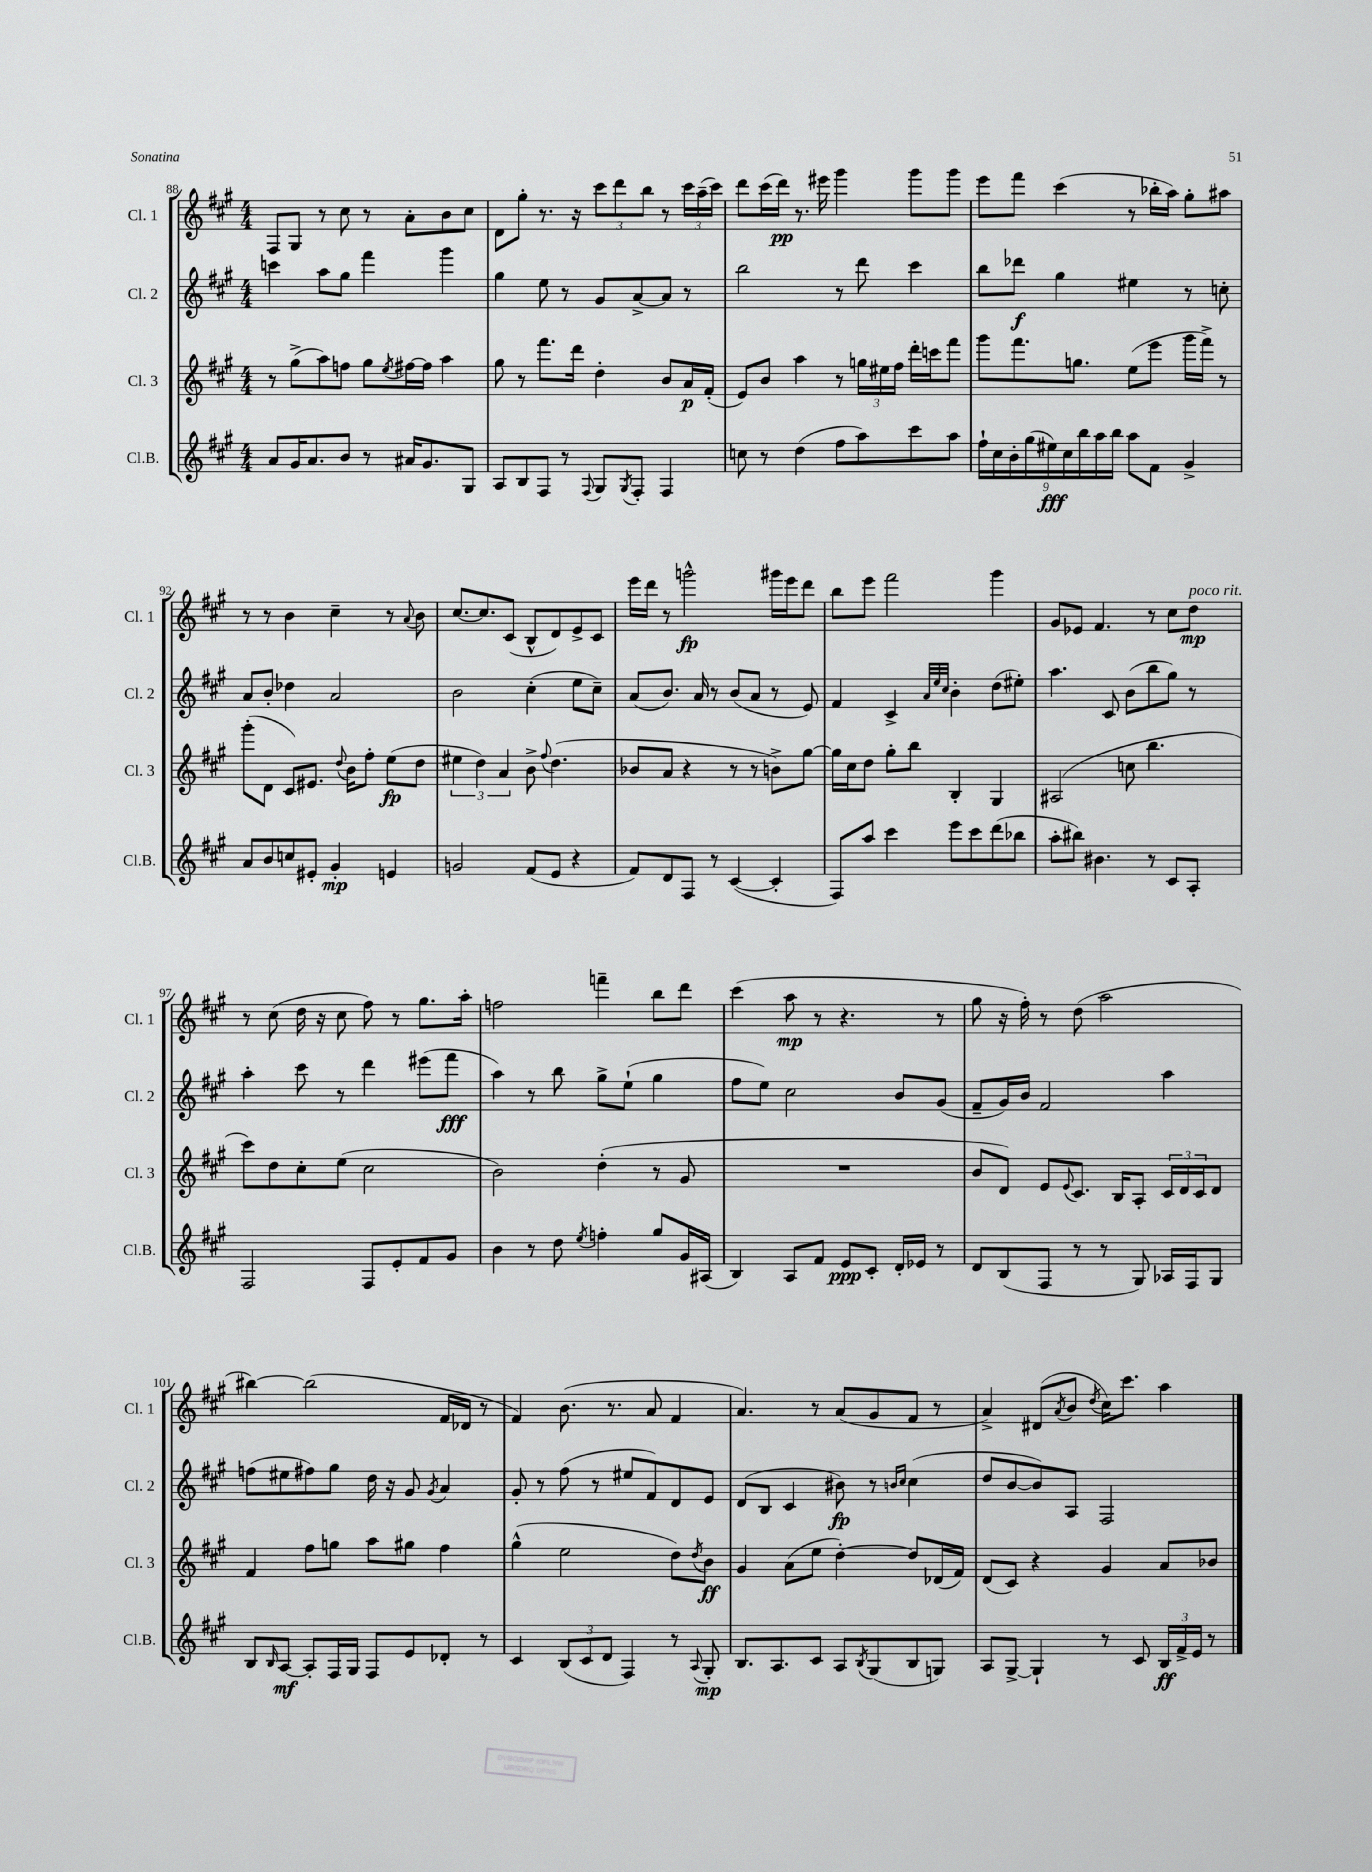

**kern	**kern	**kern	**kern
*staff4	*staff3	*staff2	*staff1
*clefG2	*clefG2	*clefG2	*clefG2
*k[f#c#g#]	*k[f#c#g#]	*k[f#c#g#]	*k[f#c#g#]
*M4/4	*M4/4	*M4/4	*M4/4
8a/L	8r	4ccc\	8F#/L
16g#/K	(8gg#^\L	.	8G#/J
8.a/	.	.	.
.	8aa\)	8aa\L	8r
8b/J	8ff\J	8gg#\J	8cc#\
8r	8gg#\L	4fff#\	8r
.	8qee/	.	.
16a#/LK	[16ff#\L	.	8a'\L
8.g#/	16ff#\]JJ	.	.
.	4aa\	4ggg#\	8b\
8G#/J	.	.	8cc#\J
=	=	=	=
8A/L	8gg#\	4gg#\	8d\L
8B/	8r	.	8gg#'\J
8F#/J	8.fff#\L	8ee\	8.r
8r	.	8r	.
.	16ddd\Jk	.	16r
8qqF#/	.	.	.
8G#/L	4dd'\	8g#/L	12ccc#\L
.	.	.	12ddd\
8qG#/	.	.	.
8F#'/J	.	[8a^/	.
.	.	.	12bb\J
4F#/	8b/L	8a/]J	8r
.	16a/L	8r	24ccc#\LL
.	.	.	(24aa~\
.	(16f#'/JJ	.	.
.	.	.	24ccc#\JJ)
=	=	=	=
8cc\	8e/L)	2bb\	8ddd\L
8r	8b/J	.	(16ccc#\L
.	.	.	16ddd\JJ)
(4dd\	4aa\	.	8.r
.	.	.	16eee#\
8ff#\L	8r	8r	4ggg#\
8aa\)	24gg\LL	8ddd\	.
.	24ee#\	.	.
.	24ff#\JJ	.	.
8ccc#\	16ddd'\LL	4ccc#\	8ggg#\L
.	16ccc\J	.	.
8aa\J	8fff#\J	.	8ggg#\J
=	=	=	=
18ff#`\LL	8ggg#\L	8bb\L	8eee\L
18cc#\	.	.	.
18b'\	.	.	.
.	8.fff#\	8ddd-\J	8fff#\J
(18gg#\	.	.	.
18ee#\)	.	.	.
.	.	4gg#\	(4ccc#\
18cc#\	.	.	.
.	8.gg\J	.	.
18bb\	.	.	.
18aa\	.	.	.
18bb\JJ	.	.	.
8aa\L	(8ee\L	4ee#\	8r
8f#\J	8eee\J	.	16bb-'\LL
.	.	.	16aa\JJ)
4g#^/	16ggg#\LL	8r	8gg#'\L
.	16fff#^\JJ)	.	.
.	8r	8cc'\	8aa#\J
=	=	=	=
8a/L	(8ggg#'\L	8a/L	8r
8b/	8d\J	8b'/J	8r
8cc/	8c#/L)	4dd-\	4b\
8e#'/J	8.e#/J	.	.
4g#'/	.	2a/	4cc#~\
.	8qqdd/	.	.
.	16b\LK	.	.
.	8ff#'\J	.	.
4e/	(8ee\L	.	8r
.	.	.	8qqa/
.	8dd\J	.	8b\
=	=	=	=
2g/	6ee#\	2b\	[8.cc#/L
.	6dd\)	.	.
.	.	.	8.cc#/]
.	6a/	.	.
.	.	.	(8c#/J
(8f#/L	8b^\	(4cc#'\	8B^^/L
.	8qqff#/	.	.
8e/J	(4.dd\	.	8d/)
4r	.	8ee\L	8e^/
.	.	8cc#~\J)	8c#/J
=	=	=	=
8f#/L)	8b-/L	(8a/L	16eee\LL
.	.	.	16ddd\JJ
8d/	8a/J	8.b/J)	8r
8F#/J	4r	.	2ggg^^\
.	.	16a/	.
8r	.	8r	.
([4c#/	8r	(8b/L	.
.	8r	8a/J	.
4c#'/]	8b^\L)	8r	16ggg#\LL
.	.	.	16eee\J
.	[8gg#\J	8e/)	8ddd\J
=	=	=	=
8F#/L)	16gg#\]LL	4f#/	8bb\L
.	16cc#\J	.	.
8aa/J	8dd\J	.	8eee\J
4ccc#\	8gg#'\L	4c#^/	2fff#\
.	8bb\J	.	.
.	.	32qqa/LLL	.
.	.	32qqee/	.
.	.	32qqcc#/JJJ	.
8eee\L	4B'/	4b'\	.
8ccc#\	.	.	.
(8ddd\	4G#/	(8dd\L	4ggg#\
8bb-\J	.	8ee#'\J)	.
=	=	=	=
8aa'\L	(2A#/	4.aa\	8g#/L
8bb#\J)	.	.	8e-/J
4.b#\	.	.	4.f#/
.	.	8c#/	.
.	8cc\	(8b\L	.
8r	4.bb\	8bb\	8r
8c#/L	.	8gg#\J)	8cc#\L
8A'/J	.	8r	8dd\J
=	=	=	=
2F#/	8ccc#\L)	4aa'\	8r
.	8dd\	.	(8cc#\
.	8cc#'\	8ccc#\	16dd\
.	.	.	16r
.	(8ee\J	8r	8cc#\
8F#/L	2cc#\	4ddd\	8ff#\)
8e'/	.	.	8r
8f#/	.	(8eee#\L	8.gg#\L
8g#/J	.	8fff#\J	.
.	.	.	16aa'\Jk
=	=	=	=
4b\	2b\)	4aa\)	2ff\
8r	.	8r	.
8dd\	.	8bb\	.
8qee/	.	.	.
4ff'\	(4dd'\	8gg#^\L	4fff~\
.	.	(8ee`\J	.
8gg#/L	8r	4gg#\	8bb\L
16g#/L	8g#/	.	8ddd\J
(16A#/JJ	.	.	.
=	=	=	=
4B/)	1r	8ff#\L	(4ccc#\
.	.	8ee\J)	.
8A/L	.	2cc#\	8aa\
8f#/J	.	.	8r
8e/L	.	.	4.r
8c#'/J	.	.	.
16d'/LL	.	8b/L	.
16e-/JJ	.	.	.
8r	.	(8g#/J	8r
=	=	=	=
8d/L	8b/L	8f#~/L	8gg#\
(8B/	8d/J)	16g#/L)	16r
.	.	16b/JJ	16ff#'\)
8F#/J	8e/L	2f#/	8r
.	8qqe/	.	.
8r	8.c#/J	.	(8dd\
8r	.	.	2aa\
.	16B/LK	.	.
8G#/)	8A'/J	.	.
16A-/LL	24c#/LL	4aa\	.
.	24d/	.	.
16F#/J	.	.	.
.	24c#/J	.	.
8G#/J	8d/J	.	.
=	=	=	=
8B/L	4f#/	(8ff\L	[4bb#\)
16qqB/	.	.	.
[8A/J	.	8ee#\	.
8A'/]L	8ff#\L	8ff#\)	(2bb#\]
16F#/L	8gg\J	8gg#\J	.
16G#/JJ	.	.	.
8F#/L	8aa\L	16dd\	.
.	.	16r	.
8e/	8gg#\J	8g#/	.
.	.	8qg#/	.
8d-'/J	4ff#\	4a/	16f#/LL
.	.	.	16d-/JJ
8r	.	.	8r
=	=	=	=
4c#/	(4gg#^^\	8g#'/	4f#/)
.	.	8r	.
(12B/L	2ee\	(8ff#\	(8.b\
12c#/	.	.	.
.	.	8r	.
12d/J	.	.	.
.	.	.	8.r
4F#/)	.	8ee#/L	.
.	.	8f#/)	8a/
8r	8dd\L)	8d/	4f#/
8qqA/	8qdd/	.	.
8G#'/	8b\J	8e/J	.
=	=	=	=
8.B/L	4g#/	(8d/L	4.a/)
.	.	8B/J	.
8.A/	.	.	.
.	(8a\L	4c#/	.
8c#/J	8ee\J	.	8r
8A/L	[4dd'\)	8b#\)	(8a/L
8qB/	.	.	.
(8G#/	.	8r	8g#/
.	.	16qqb/LL	.
.	.	16qqcc#/JJ	.
8B/	8dd/]L	(4cc#\	8f#/J
8G/J)	(16d-/L	.	8r
.	16f#/JJ)	.	.
=	=	=	=
8A/L	(8d/L	8dd/L	4a^/)
[8G#^/J	8c#/J)	[8b/	.
4G#`/]	4r	8b/])	(8d#/L
.	.	.	8qa/
.	.	8A/J	8b/J
.	.	.	8qdd/
8r	4g#/	2F#/	16cc#\LK)
.	.	.	8.ccc#\J
8c#/	.	.	.
24B/LL	8a/L	.	4aa\
24f#^/	.	.	.
24e/JJ	.	.	.
8r	8b-/J	.	.
==	==	==	==
*-	*-	*-	*-
